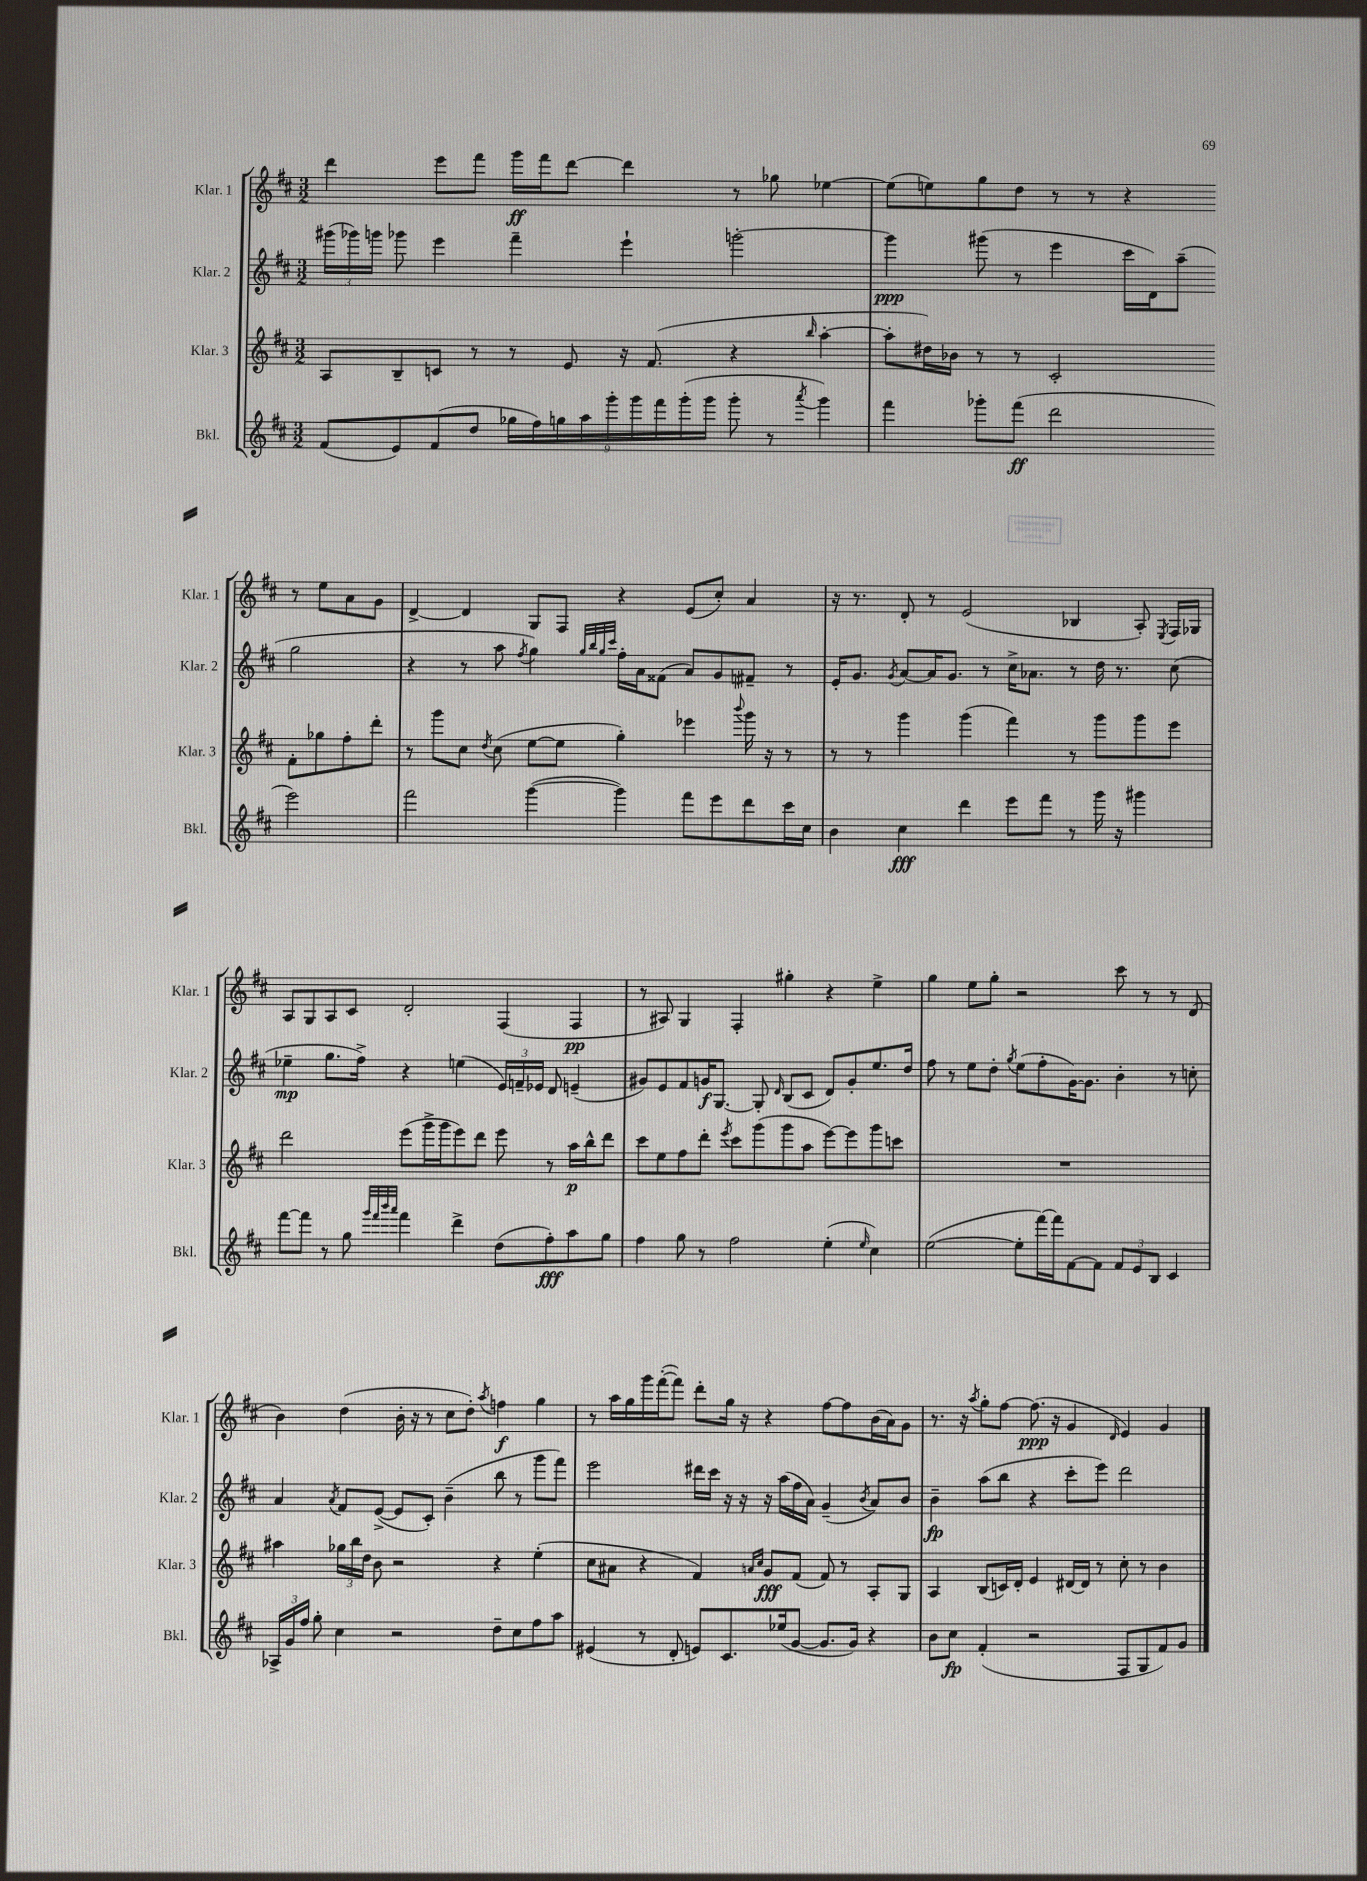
<<
\new StaffGroup <<
\new Staff = "s0" \with { instrumentName = "Klar. 1" shortInstrumentName = "Klar. 1" } {
    \clef treble \key d \major \numericTimeSignature \time 3/2
    \autoBeamOff d'''4 e'''8[ fis'''8] g'''16[\ff fis'''16 d'''8]~ d'''4 r8 ges''8 ees''4~ |
    ees''8[( e''8) g''8 d''8] r8 r8 r4 r8 e''8[ a'8 g'8] |
    d'4~-> d'4 g8[ fis8] r4 e'8[( cis''8]-.) a'4 |
    r16 r8. d'8-. r8 e'2( bes4 a8-.) \acciaccatura { e8 } fis16[ ges16] |
    a8[ g8 a8 cis'8] d'2-. fis4( fis4\pp |
    r8 ais8) g4 fis4-. gis''4-. r4 e''4-> |
    g''4 e''8[ g''8]-. r2 cis'''8 r8 r8 d'8( |
    b'4) d''4( b'16-. r16 r8 cis''8[ d''8]-.) \acciaccatura { a''8 } f''4\f g''4 |
    r8 a''16[ g''16 g'''16 fis'''16~-.( fis'''8]) d'''8[-. g''16] r16 r4 fis''8[~ fis''8 b'16( a'16) g'8] |
    r8. r16 \acciaccatura { a''8 } g''8[-. fis''8]~ fis''8.\ppp( r16 g'4 \grace { d'16 } e'4) g'4 \bar "|." |
}
\new Staff = "s1" \with { instrumentName = "Klar. 2" shortInstrumentName = "Klar. 2" } {
    \clef treble \key d \major \numericTimeSignature \time 3/2
    \autoBeamOff \tuplet 3/2 { gis'''16[( ges'''16) g'''16] } ges'''8 e'''4 fis'''4-- e'''4-! g'''2~-. |
    g'''4\ppp gis'''8( r8 e'''4 cis'''16[ d'16) a''8]--( g''2 |
    r4 r8 a''8 \acciaccatura { fis''8 } g''4) \grace { g''32[ b''32 g''32 cis'''32] } fis''16[-. a'16 fisis'8]( a'8[) g'8 fis'8]-- r8 |
    e'16[-. g'8.] \acciaccatura { g'8 } a'8[~ a'16 g'8.] r8 cis''16[-> aes'8.] r8 d''16 r8. cis''8( |
    ees''4--\mp g''8.[ fis''16]->) r4 e''4( \tuplet 3/2 { e'16[) f'16-- ees'16] } d'8 e'4--( |
    gis'8[) e'8 fis'8 g'16\f g8.]~ g8-. \grace { d'16 } b8[( cis'8] d'8[) g'8-. e''8. d''16] |
    fis''8 r8 e''8[ d''8]-. \acciaccatura { g''8 } e''8[( fis''8-. g'16~) g'8.] b'4-. r8 c''8-. |
    a'4 \acciaccatura { a'8 } fis'8[ e'8]~->( e'8[ cis'8]-.) b'4--( b''8 r8 g'''8[ fis'''8]) |
    e'''2 dis'''16[ cis'''16] r16 r16 r16 a''16[( fis''16 a'16]) g'4--( \acciaccatura { b'8 } a'8[) b'8] |
    b'4--\fp a''8[( b''8] r4 cis'''8[-. e'''8]) d'''2 \bar "|." |
}
\new Staff = "s2" \with { instrumentName = "Klar. 3" shortInstrumentName = "Klar. 3" } {
    \clef treble \key d \major \numericTimeSignature \time 3/2
    \autoBeamOff a8[ b8-- c'8] r8 r8 e'8 r16 fis'8.( r4 \grace { b''16 } a''4~-. |
    a''8[-. dis''16) bes'16] r8 r8 cis'2-. fis'8[-. ges''8 fis''8-. d'''8]-. |
    r8 g'''8[ cis''8] \acciaccatura { d''8 } cis''8( e''8[~ e''8] g''4-.) ees'''4 \appoggiatura { b'''8 } g'''16 r16 r8 |
    r8 r8 g'''4 g'''4( fis'''4) r8 g'''8[ g'''8 e'''8] |
    d'''2 e'''8[( g'''16-> g'''16 e'''8) d'''8] e'''8 r8 a''16[\p b''16-^ d'''8] |
    cis'''8[ e''8 fis''8 d'''8]-. \acciaccatura { e'''8 } cis'''8[ g'''8( g'''8 a''8] e'''8[~) e'''8 g'''8 c'''8] |
    R1. |
    ais''4 \tuplet 3/2 { ges''16[ b''16 d''16] } b'8 r2 r4 e''4-.( |
    cis''8[ ais'8] r4 fis'4) \grace { a'16[ cis''16] } g'8[\fff fis'8]( fis'8) r8 a8[-. g8] |
    a4 b8[( c'16) d'16]-. e'4 dis'16[~ dis'16] r8 cis''8-. r8 b'4 \bar "|." |
}
\new Staff = "s3" \with { instrumentName = "Bkl." shortInstrumentName = "Bkl." } {
    \clef treble \key d \major \numericTimeSignature \time 3/2
    \autoBeamOff fis'8[( e'8) fis'8( d''8] \tuplet 9/8 { ges''16[ fis''16) g''16 a''16 g'''16-. g'''16 fis'''16 g'''16-.( g'''16] } g'''8-. r8 \acciaccatura { a'''8 } g'''4) |
    fis'''4 ges'''8[-. fis'''8]\ff( d'''2 e'''2) |
    fis'''2 g'''4~( g'''4) fis'''8[ e'''8 d'''8 cis'''16 cis''16] |
    b'4 cis''4\fff d'''4 e'''8[ fis'''8] r8 g'''16 r16 gis'''4 |
    fis'''8[~ fis'''8] r8 g''8 \grace { g'''32[ fis'''32 b'''32 a'''32] } fis'''4 d'''4-> d''8[( fis''8-.\fff) a''8 g''8] |
    fis''4 g''8 r8 fis''2 e''4-.( \grace { e''16 } cis''4) |
    e''2~( e''8[-. fis'''16~) fis'''16 fis'8~ fis'8] \tuplet 3/2 { fis'8[ e'8 b8] } cis'4 |
    \tuplet 3/2 { aes16[-> g'16 fis''16] } g''8-. cis''4 r2 d''8[-- cis''8 fis''8 a''8] |
    eis'4( r8 d'8-. e'8[) cis'8. ees''16( g'8]~ g'8.[ g'16]) r4 |
    b'8[ cis''8]\fp fis'4-.( r2 fis8[ g8 fis'8) g'8] \bar "|." |
}
>>
>>
\layout { \context { \Score \remove "Bar_number_engraver" } }
